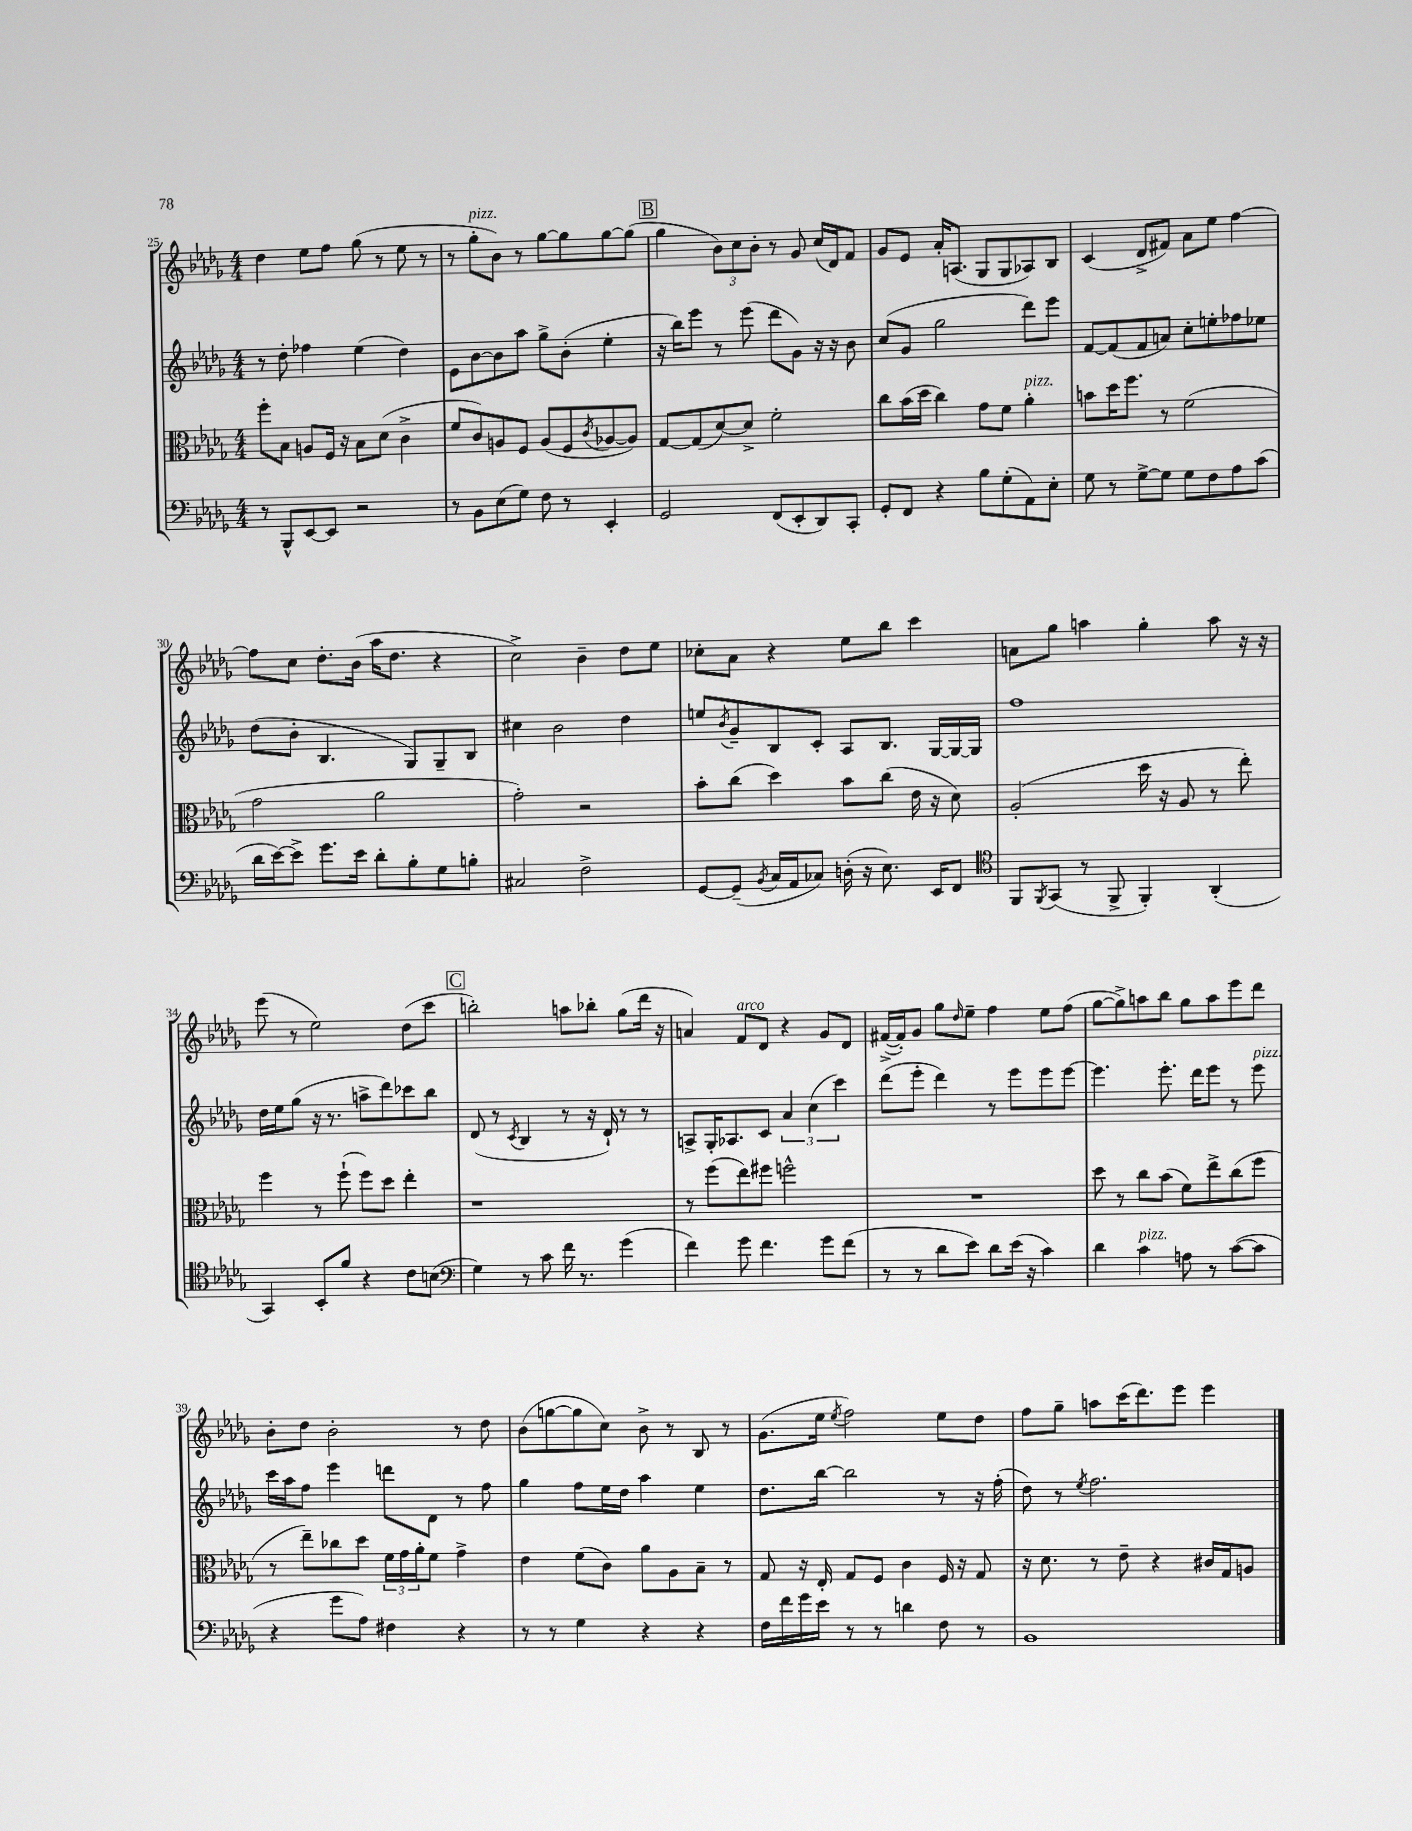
<<
\new StaffGroup <<
\new Staff = "s0" {
    \clef treble \key des \major \numericTimeSignature \time 4/4
    des''4 ees''8 f''8 ges''8( r8 ees''8 r8 |
    r8 ges''8-.^\markup { \italic "pizz." } bes'8) r8 ges''8~ ges''8 ges''8~ ges''8( |
    \mark \markup { \box "B" } ges''4 \tuplet 3/2 { bes'8) c''8 bes'8-. } r8 ges'8 c''16( des'16) f'8 |
    ges'8 ees'8 aes'16-. a8.( ges8 ges8 aes8) bes8 |
    c'4( des'8-> fis'8) aes'8 ees''8 f''4~ |
    f''8 c''8 des''8.-. bes'16( aes''16 des''8. r4 |
    c''2->) bes'4-- des''8 ees''8 |
    ces''8-. aes'8 r4 ees''8 bes''8 c'''4 |
    a'8 ges''8 a''4 ges''4-. a''8 r16 r16 |
    ees'''8( r8 ees''2) des''8( c'''8 |
    \mark \markup { \box "C" } b''2-.) a''8 bes''8-. ges''8( des'''16 r16 |
    a'4) f'8^\markup { \italic "arco" } des'8 r4 ges'8 des'8 |
    fis'16~->( fis'16-.) ges'8 ges''8 \grace { des''16 } ees''8-- f''4 ees''8 f''8( |
    ges''8~ ges''8->) a''8 bes''8 ges''8 a''8 ees'''8 des'''8 |
    bes'8-. des''8 bes'2-. r8 des''8 |
    bes'8( g''8~ g''8 c''8) bes'8-> r8 bes8 r8 |
    ges'8.( ees''16 \acciaccatura { ees''8 } f''2) ees''8 des''8 |
    f''8 ges''8-- a''8 c'''16( des'''8.) ees'''8 ees'''4 \bar "|." |
}
\new Staff = "s1" {
    \clef treble \key des \major \numericTimeSignature \time 4/4
    r8 des''8-. fes''4 ees''4( des''4) |
    ees'8 bes'8~ bes'8 aes''8 ges''8-> bes'8-.( ees''4-. |
    \mark \markup { \box "B" } r16 bes''16) ees'''8 r8 ees'''8( des'''8 ges'8) r16 r16 bes'8 |
    c''8( ges'8 ges''2 des'''8) ees'''8 |
    f'8~ f'8( f'8 a'8) c''8-. e''8-. fes''8 ees''8 |
    des''8( bes'8-. bes4. ges8) ges8-- bes8 |
    cis''4 bes'2 des''4 |
    e''8 \acciaccatura { bes'8 } ges'8-- bes8 c'8-. aes8 bes8. ges16~ ges16~ ges16 |
    f''1 |
    des''16 ees''16 ges''8( r16 r8. a''8-> des'''8) ces'''8 bes''8 |
    \mark \markup { \box "C" } des'8( r8 \acciaccatura { c'8 } bes4 r8 r16 des'16-!) r8 r8 |
    a8-> ges16-. aes8. c'8 \tuplet 3/2 { aes'4 c''4( c'''4) } |
    des'''8( ees'''8-. des'''4) r8 ees'''8 ees'''8 ees'''8~ |
    ees'''4. ees'''8.-. des'''16 ees'''8 r8 ees'''8^\markup { \italic "pizz." } |
    c'''16 aes''16 f''8 ees'''4 d'''8 des'8 r8 f''8 |
    ges''4 f''8 ees''16 des''16 aes''4 ees''4 |
    des''8. bes''16~ bes''2 r8 r16 f''16-.( |
    des''8) r8 \acciaccatura { ees''8 } f''2. \bar "|." |
}
\new Staff = "s2" {
    \clef alto \key des \major \numericTimeSignature \time 4/4
    f''8-. bes8 a8 f16 r16 bes8 des'8( c'4-> |
    f'8 c'8) a8 f8 a8( f8 \acciaccatura { c'8 } aes8~ aes8) |
    \mark \markup { \box "B" } ges8~ ges8( des'8~) des'8-> f'2-. |
    c''8 bes'16( des''16 c''4) ges'8 f'8 aes'4-.^\markup { \italic "pizz." } |
    b'8 des''16 f''8. r8 f'2( |
    ges'2 aes'2 |
    ges'2-.) r2 |
    bes'8-. c''8( des''4) bes'8 c''8( ees'16 r16 des'8) |
    aes2-.( des''16 r16 aes8 r8 ees''8-.) |
    f''4 r8 f''8-!( f''8) des''8 ees''4-. |
    \mark \markup { \box "C" } r1 |
    r8 f''8( ees''8) fis''8 f''2-^ |
    R1 |
    des''8 r8 c''8 bes'8( f'8) ees''8-> c''8( f''8 |
    r8 ees''8--) ces''8 des''8 \tuplet 3/2 { f'16 ges'16 aes'16-. } f'8 ges'4-> |
    ees'4 f'8( c'8) aes'8 aes8 bes8-- r8 |
    ges8 r16 ees16-. ges8 f8 c'4 f16 r16 ges8 |
    r16 des'8. r8 ees'8-- r4 cis'16 ges16 a8 \bar "|." |
}
\new Staff = "s3" {
    \clef bass \key des \major \numericTimeSignature \time 4/4
    r8 bes,,8-^ ees,8~ ees,8 r2 |
    r8 bes,8 ees8( ges8) f8 r8 ees,4-. |
    \mark \markup { \box "B" } ges,2 f,8( ees,8-. des,8) c,8-. |
    ges,8-. f,8 r4 bes8 ges8-.( aes,8) ees8-. |
    ges8 r8 ges8~-> ges8 ges8 f8 aes8 c'8( |
    des'16 ees'16~) ees'8-> ges'8. ees'16 des'8-. bes8-. ges8 b8-. |
    cis2 f2-> |
    ges,8~ ges,8--( \acciaccatura { bes,8 } c16 aes,16 ces8) d16-.( r16 ees8.) ees,16 f,8 |
    \clef tenor f,8 \acciaccatura { f,8 } ges,8( r8 f,8-> f,4-.) aes,4-.( |
    ges,4) bes,8-. f'8 r4 c'8 b8( |
    \mark \markup { \box "C" } \clef bass ges4) r8 c'8 f'16 r8. ges'4( |
    f'4) ges'8 f'4. ges'8 f'8( |
    r8 r8 des'8 ees'8) des'8 ees'16( r16 c'4) |
    des'4 c'4^\markup { \italic "pizz." } a8 r8 c'8~( c'8 |
    r4 ges'8 aes8) fis4 r4 |
    r8 r8 ges4 r4 r4 |
    f16 f'16 ges'16 ees'16 r8 r8 d'4 f8 r8 |
    bes,1 \bar "|." |
}
>>
>>
\layout { \context { \Score currentBarNumber = #25 } }
